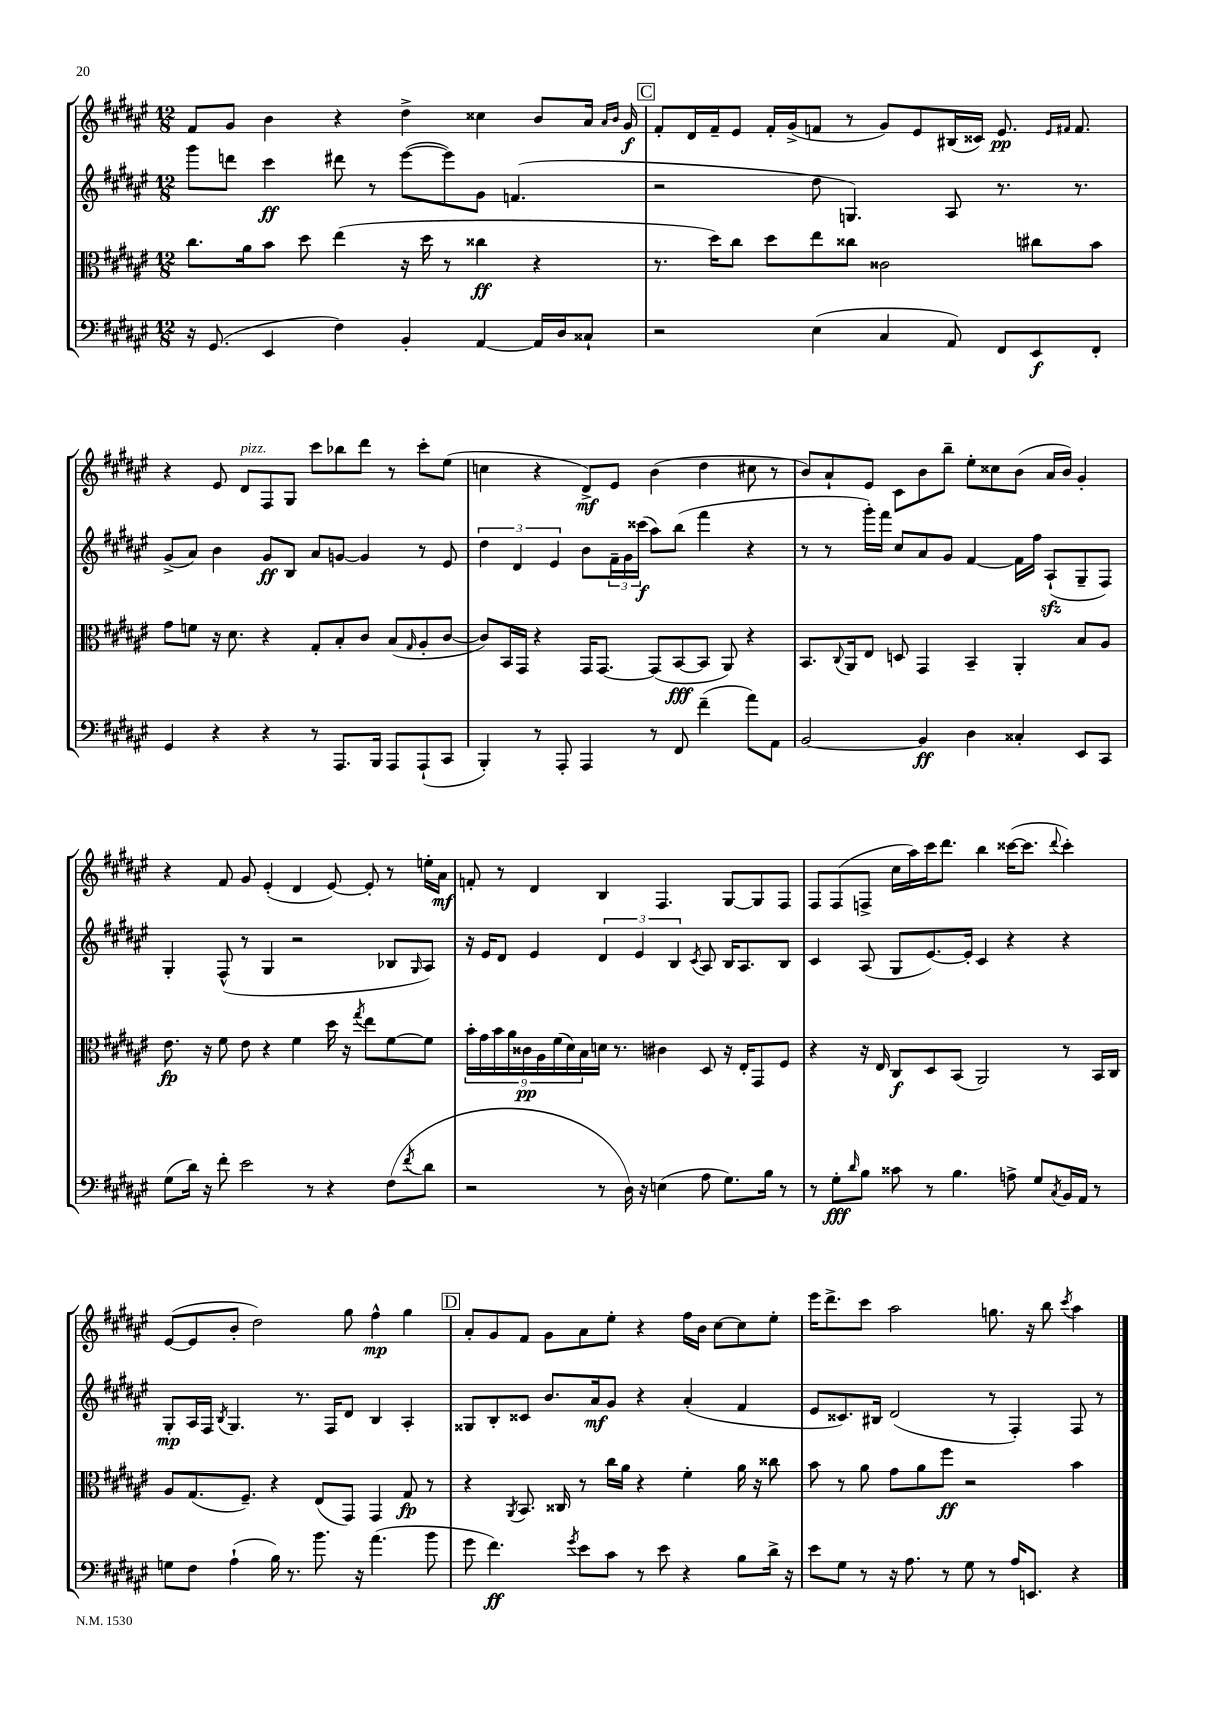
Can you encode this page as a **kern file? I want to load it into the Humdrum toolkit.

**kern	**kern	**kern	**kern
*staff4	*staff3	*staff2	*staff1
*clefF4	*clefC3	*clefG2	*clefG2
*k[f#c#g#d#a#e#]	*k[f#c#g#d#a#e#]	*k[f#c#g#d#a#e#]	*k[f#c#g#d#a#e#]
*M12/8	*M12/8	*M12/8	*M12/8
16r	8.cc#\L	8ggg#\L	8f#/L
(8.GG#/	.	.	.
.	.	8ddd\J	8g#/J
.	16a#\k	.	.
4EE#/	8b\J	4ccc#\	4b\
.	8dd#\	.	.
4F#\)	(4ee#\	8ddd#\	4r
.	.	8r	.
4BB'/	16r	([8eee#\L	4dd#^\
.	16dd#\	.	.
.	8r	8eee#\])	.
[4AA#/	4cc##\	8g#\J	4cc##\
.	.	(4.f/	.
16AA#/]LL	4r	.	8b/L
16D#/J	.	.	.
8C##`/J	.	.	16a#/Jk
.	.	.	16qqa#/LL
.	.	.	16qqb/JJ
.	.	.	16g#/
=	=	=	=
2r	8.r	2r	8f#'/L
.	.	.	16d#/L
.	16dd#\LK)	.	16f#~/J
.	8cc#\J	.	8e#/J
.	8dd#\L	.	16f#'/LL
.	.	.	(16g#^/J
(4E#\	8ee#\	8dd#\	8f/J
.	8cc##\J	4.G/)	8r
4C#/	2c##\	.	8g#/L)
.	.	.	8e#/
8AA#/)	.	8A#/	(16B#/L
.	.	.	16c##/JJ)
8FF#/L	.	8.r	8.e#/
8EE#/	8cc#\L	.	.
.	.	.	16qqe#/LL
.	.	.	16qqf#/JJ
.	.	8.r	8.f#/
8FF#'/J	8b\J	.	.
=	=	=	=
4GG#/	8g#\L	(8g#^/L	4r
.	8f\J	8a#/J)	.
4r	16r	4b\	8e#/
.	8.d#\	.	.
.	.	.	8d#/L
4r	4r	8g#/L	8F#/
.	.	8B/J	8G#/J
8r	8G#'/L	8a#/L	8ccc#\L
8.AAA#/L	8B'/	[8g/J	8bb-\
.	8c#/J	4g/]	8ddd#\J
16BBB/Jk	.	.	.
8AAA#/L	(8B/L	.	8r
.	16qqG#/	.	.
(8AAA#`/	8A#'/	8r	8ccc#'\L
8CC#/J	[8c#/J	8e#/	(8ee#\J
=	=	=	=
4BBB'/)	8c#/]L)	6dd#\	4cc\
.	16BB/L	.	.
.	.	6d#/	.
.	16GG#/JJ	.	.
8r	4r	.	4r
.	.	6e#/	.
8AAA#'/	.	.	.
4AAA#/	16GG#/LK	8b\L	8d#^/L)
.	[8.GG#/J	.	.
.	.	24f#~\L	8e#/J
.	.	24g#\	.
.	.	(24ccc##\JJ	.
8r	(8GG#/]L	8aa#\L)	(4b\
8FF#/	[8BB/	(8bb\J	.
(4f#~\	8BB/]J	4fff#\	4dd#\
.	8AA#/)	.	.
8a#\L)	4r	4r	8cc#\
8AA#\J	.	.	8r
=	=	=	=
[2BB/	8.BB/L	8r	8b/L)
.	.	8r	8a#`/
.	8qqC#/	.	.
.	16AA#/k	.	.
.	8E#/J	16ggg#'\LL)	8e#/J
.	.	16fff#\JJ	.
.	8D/	8cc#/L	8c#\L
4BB/]	4GG#/	8a#/	8b\
.	.	8g#/J	8bb~\J
4D#\	4BB~/	[4f#/	8ee#'\L
.	.	.	8cc##\
4C##'/	4AA#'/	16f#\]LL	(8b\J
.	.	16ff#\JJ	.
.	.	(8A#`/L	16a#/LL
.	.	.	16b/JJ)
8EE#/L	8B/L	8G#~/	4g#'/
8CC#/J	8A#/J	8F#/J)	.
=	=	=	=
(8G#\L	8.e#\	4G#'/	4r
16d#\Jk)	.	.	.
16r	16r	.	.
8f#'\	8f#\	(8F#^^/	8f#/
2e#\	8e#\	8r	8g#/
.	4r	4G#/	(4e#'/
.	4f#\	2r	4d#/
8r	.	.	.
4r	16dd#\	.	[8e#/)
.	16r	.	.
.	8qgg#/	.	.
.	8ee#\L	.	8e#'/]
(8F#\L	[8f#\	8B-/L	8r
8qf#/	.	16qqG#/	.
8d#\J	8f#\]J	8A#/J)	16ee'\LL
.	.	.	16a#\JJ
=	=	=	=
2r	18b'\LL	16r	8f'/
.	18g#\	.	.
.	.	16e#/LK	.
.	18b\	.	.
.	.	8d#/J	8r
.	18a#\	.	.
.	18c##\	.	.
.	.	4e#/	4d#/
.	18A#\	.	.
.	(18f#\	.	.
.	18d#\)	.	.
.	18B\	.	.
8r	16d\JJ	6d#/	4B/
.	8.r	.	.
16D#\)	.	.	.
.	.	6e#/	.
16r	.	.	.
(4E\	4c#\	.	4.F#/
.	.	6B/	.
.	.	8qc#/	.
8A#\	8D#/	8A#/	.
8.G#\L)	16r	16B/LK	[8G#/L
.	16E#'/LK	8.A#/	.
.	8GG#/	.	8G#/]
16B\Jk	.	.	.
8r	8F#/J	8B/J	8F#/J
=	=	=	=
8r	4r	4c#/	8F#/L
8G#'\L	.	.	(8F#/
16qqd#/	.	.	.
8B\J	16r	(8A#/	8F^/J
.	16E#/	.	.
8c##\	8C#/L	8G#/L	16cc#\LL
.	.	.	16aa#\)
8r	8D#/	[8.e#/)	16ccc#\J
.	.	.	8.ddd#\J
4.B\	(8BB/J	.	.
.	.	16e#'/]Jk	.
.	2AA#/)	4c#/	4bb\
8A^\	.	4r	([16ccc##\LK
.	.	.	8.ccc##\]J
8G#/L	.	.	.
8qC#/	.	.	8qqddd#/
16BB/L	8r	4r	4ccc##'\)
16AA#/JJ	.	.	.
8r	16BB/LL	.	.
.	16C#/JJ	.	.
=	=	=	=
8G\L	8A#/L	8G#'/L	([8e#/L
8F#\J	(8.G#/	16A#/L	8e#/]
.	.	16F#/JJ	.
.	.	8qB/	.
(4A#`\	.	4.G#/	8b'/J
.	8.F#~/J)	.	.
.	.	.	2dd#\)
16B\)	4r	.	.
8.r	.	.	.
.	.	8.r	.
8.b\	(8E#/L	.	.
.	.	16F#/LK	.
.	8GG#/J)	8d#/J	8gg#\
16r	.	.	.
(4.a#\	4GG#/	4B/	4ff#^^\
.	8G#/	4A#'/	4gg#\
8b\	8r	.	.
=	=	=	=
8g#\	4r	8G##/L	8a#'/L
4.f#\)	.	8B'/	8g#/
.	8qAA#/	.	.
.	8.BB/	8c##/J	8f#/J
.	.	8.b/L	8g#\L
.	16C##/	.	.
8qg#/	.	.	.
8e#\L	8r	.	8a#\
.	.	16a#/k	.
8c#\J	16cc#\LL	8g#/J	8ee#'\J
.	16a#\JJ	.	.
8r	4r	4r	4r
8e#\	.	.	.
4r	4f#'\	(4a#'/	16ff#\LL
.	.	.	16b\JJ
.	.	.	[8cc#\L
8B\L	16a#\	4f#/	8cc#\]
.	16r	.	.
16d#^\Jk	8cc##\	.	8ee#'\J
16r	.	.	.
=	=	=	=
8e#\L	8b\	8e#/L	16eee#\LK
.	.	.	8.ddd#^\
8G#\J	8r	8.c##/)	.
8r	8a#\	.	8ccc#\J
.	.	16B#/Jk	.
16r	8g#\L	(2d#/	2aa#\
8.A#\	.	.	.
.	8a#\	.	.
8r	8ff#\J	.	.
8G#\	2r	.	.
8r	.	8r	8.gg\
16A#/LK	.	4F#'/)	.
8.EE/J	.	.	16r
.	.	.	8bb\
.	.	.	8qccc#/
4r	4b\	8F#/	4aa#\
.	.	8r	.
==	==	==	==
*-	*-	*-	*-
